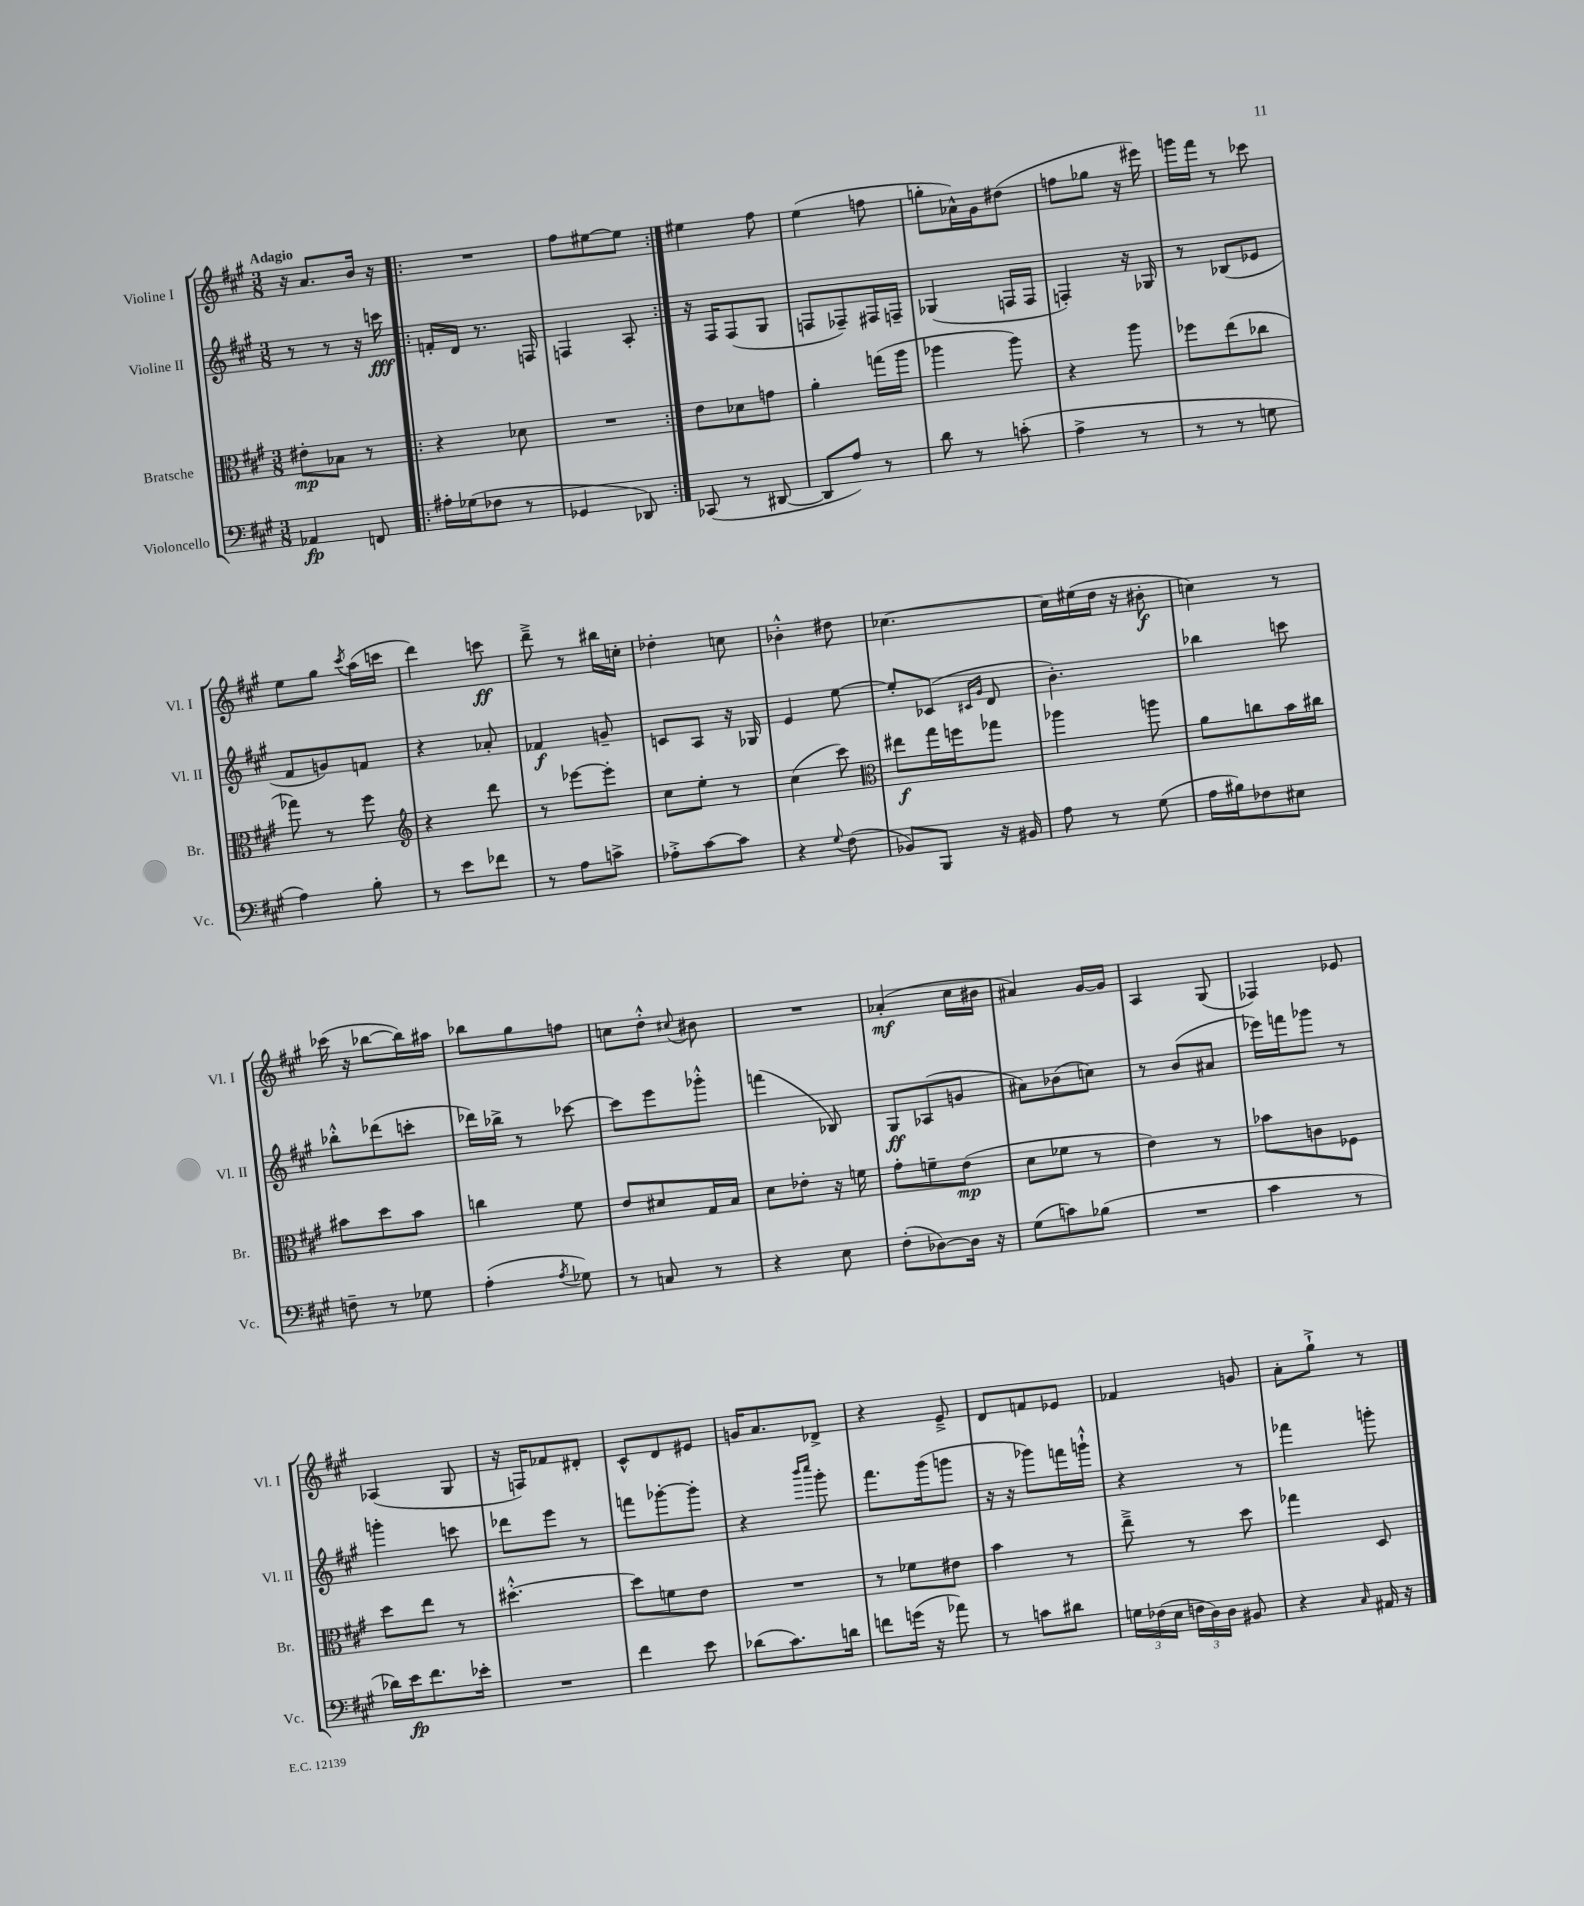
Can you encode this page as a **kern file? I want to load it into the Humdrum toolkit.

**kern	**kern	**kern	**kern
*staff4	*staff3	*staff2	*staff1
*clefF4	*clefC3	*clefG2	*clefG2
*k[f#c#g#]	*k[f#c#g#]	*k[f#c#g#]	*k[f#c#g#]
*M3/8	*M3/8	*M3/8	*M3/8
4AA-	8e#'	8r	16r
.	.	.	8.a
.	8B-	8r	.
8FF	8r	16r	16b
.	.	16ccc	16r
=!|:	=!|:	=!|:	=!|:
16A#'	4r	16f'	4.r
(16G-	.	16d	.
8F-	.	8.r	.
8r	8d-	.	.
.	.	16F	.
=	=	=	=
4GG-	4.r	4F	8ff#
.	.	.	[8ee#
8DD-)	.	8A'	8ee#]
=:|!	=:|!	=:|!	=:|!
(8CC-	8e	16r	4ee#
.	.	16F#	.
8r	8d-	(8F#	.
[8DD#	8g	8G#	8ff#
=	=	=	=
8DD#]	4a'	8F	(4ee
8A)	.	8F-~)	.
8r	(16gg	16F#	8ff
.	16aa	16F~	.
=	=	=	=
8d	4aa-	(4G-	8gg'
8r	.	.	16a-^^)
.	.	.	16g#
(8c'	8aa-)	16F	(8dd#
.	.	16F	.
=	=	=	=
4A^	4r	4F')	8ff
.	.	.	8gg-
8r	8aa	16r	16r
.	.	16G-	16eee#)
=	=	=	=
8r	8ff-	8r	16ggg
.	.	.	16fff#
8r	(8ee	(8B-	8r
8G	8cc-	8e-	8ccc-
=	=	=	=
4A)	8gg-)	8f#	8ee
.	8r	8g)	8gg#
.	.	.	8qccc#
8B'	8ff#	8f	(16aa
.	.	.	16ccc
=	=	=	=
*	*clefG2	*	*
8r	4r	4r	4ddd)
8e	.	.	.
8f-	8ddd	8a-'	8ccc
=	=	=	=
8r	8r	4f-	8ddd~^
8A	[8eee-	.	8r
8c^	8eee-']	8g~	16bb#
.	.	.	16cc'
=	=	=	=
8A-'^	8cc#	8c	4dd-'
[8c#	8ee'	8A	.
8c#]	8r	16r	8cc
.	.	16G-	.
=	=	=	=
4r	(4cc#	4e	4b-'^^
8qqG#	.	.	.
(8F#	8ccc#)	[8ee	8dd#
=	=	=	=
*	*clefC3	*	*
8BB-)	8ee#	8ee']	[4.cc-
8BBB	16gg#	(8c-	.
.	16ff	.	.
.	.	16qqc#	.
.	.	16qqg#	.
16r	8gg-	8d	.
16BB#	.	.	.
=	=	=	=
8A	4aa-	4.b')	16cc-]
.	.	.	(16ee#
8r	.	.	16dd
.	.	.	16r
(8G#	8aa	.	8b#'
=	=	=	=
16A	8a	4bb-	4cc)
16B#)	.	.	.
8F-	8cc	.	.
8E#	16b	8ccc	8r
.	16cc#	.	.
=	=	=	=
8F~	8b#	8bb-'^^	(16ccc-
.	.	.	16r
8r	8dd	(8ddd-	[8bb-
8G-	8b#	8ccc'	16bb-])
.	.	.	16aa#
=	=	=	=
(4A'	4cc	16ddd-)	8bb-
.	.	16bb-^	.
.	.	8r	8gg#
8qA	.	.	.
8G-)	8f#	[8ccc-	8ff
=	=	=	=
8r	8e	8ccc-]	8cc
8C	8d#	8eee	8dd'^^
.	.	.	8qqcc#
8r	16G#	8ggg-'^^	8b#
.	16B	.	.
=	=	=	=
4r	8d	(4fff	4.r
.	8e-'	.	.
8E	16r	8B-)	.
.	16f	.	.
=	=	=	=
(8F#'	8g#'	8G#	(4a-'
[8D-)	8f~	(8A-	.
16D-]	(8e	8g	16cc#
16r	.	.	16b#
=	=	=	=
(8G#	8d	8a#)	4a#)
8c)	8f-	(8b-	.
(8B-	8r	8cc)	[16g#
.	.	.	16g#]
=	=	=	=
4.r	4e)	8r	4A
.	.	(8b	.
.	8r	8a#	(8G#
=	=	=	=
4c#	8b-	16eee-)	4F-)
.	.	16fff	.
.	8c	8ggg-	.
8r	8F-	8r	8e-
=	=	=	=
16d-)	8dd	4ggg'	(4A-
16e	.	.	.
8.f#	8ee	.	.
.	8r	8ccc	8G#
16e-'	.	.	.
=	=	=	=
4.r	[4.dd#'^^	8ddd-	16r
.	.	.	16F)
.	.	8eee	8f-
.	.	8r	8d#'
=	=	=	=
4f#	8dd#]	8fff	8c#^^
.	8f	[8ggg-'	8d
8e	8e	8ggg-']	8e#
=	=	=	=
(8d-	4.r	4r	16g
.	.	.	8.a
8.c#)	.	.	.
.	.	16qqbbb	.
.	.	16qqcccc#	.
.	.	8ggg#'	8d-^
16d	.	.	.
=	=	=	=
8f	8r	8.fff#	4r
(16g	8f-	.	.
16r	.	(16ggg#	.
8a-)	8e#	8ggg	8e~^
=	=	=	=
8r	4b	16r	8d
.	.	16r	.
8c	.	8ggg-)	8f
8d#	8r	16fff	8e-
.	.	16ggg`^^	.
=	=	=	=
24G	8ee~^	4r	4f-
(24F-	.	.	.
24E	.	.	.
24F	8r	.	.
24D)	.	.	.
24D	.	.	.
8BB#	8dd	8r	8g
=	=	=	=
4r	4gg-	4fff-	8a'
.	.	.	8gg#`^
16qqC#	.	.	.
16AA#	8D	8ggg'	8r
16r	.	.	.
==	==	==	==
*-	*-	*-	*-
